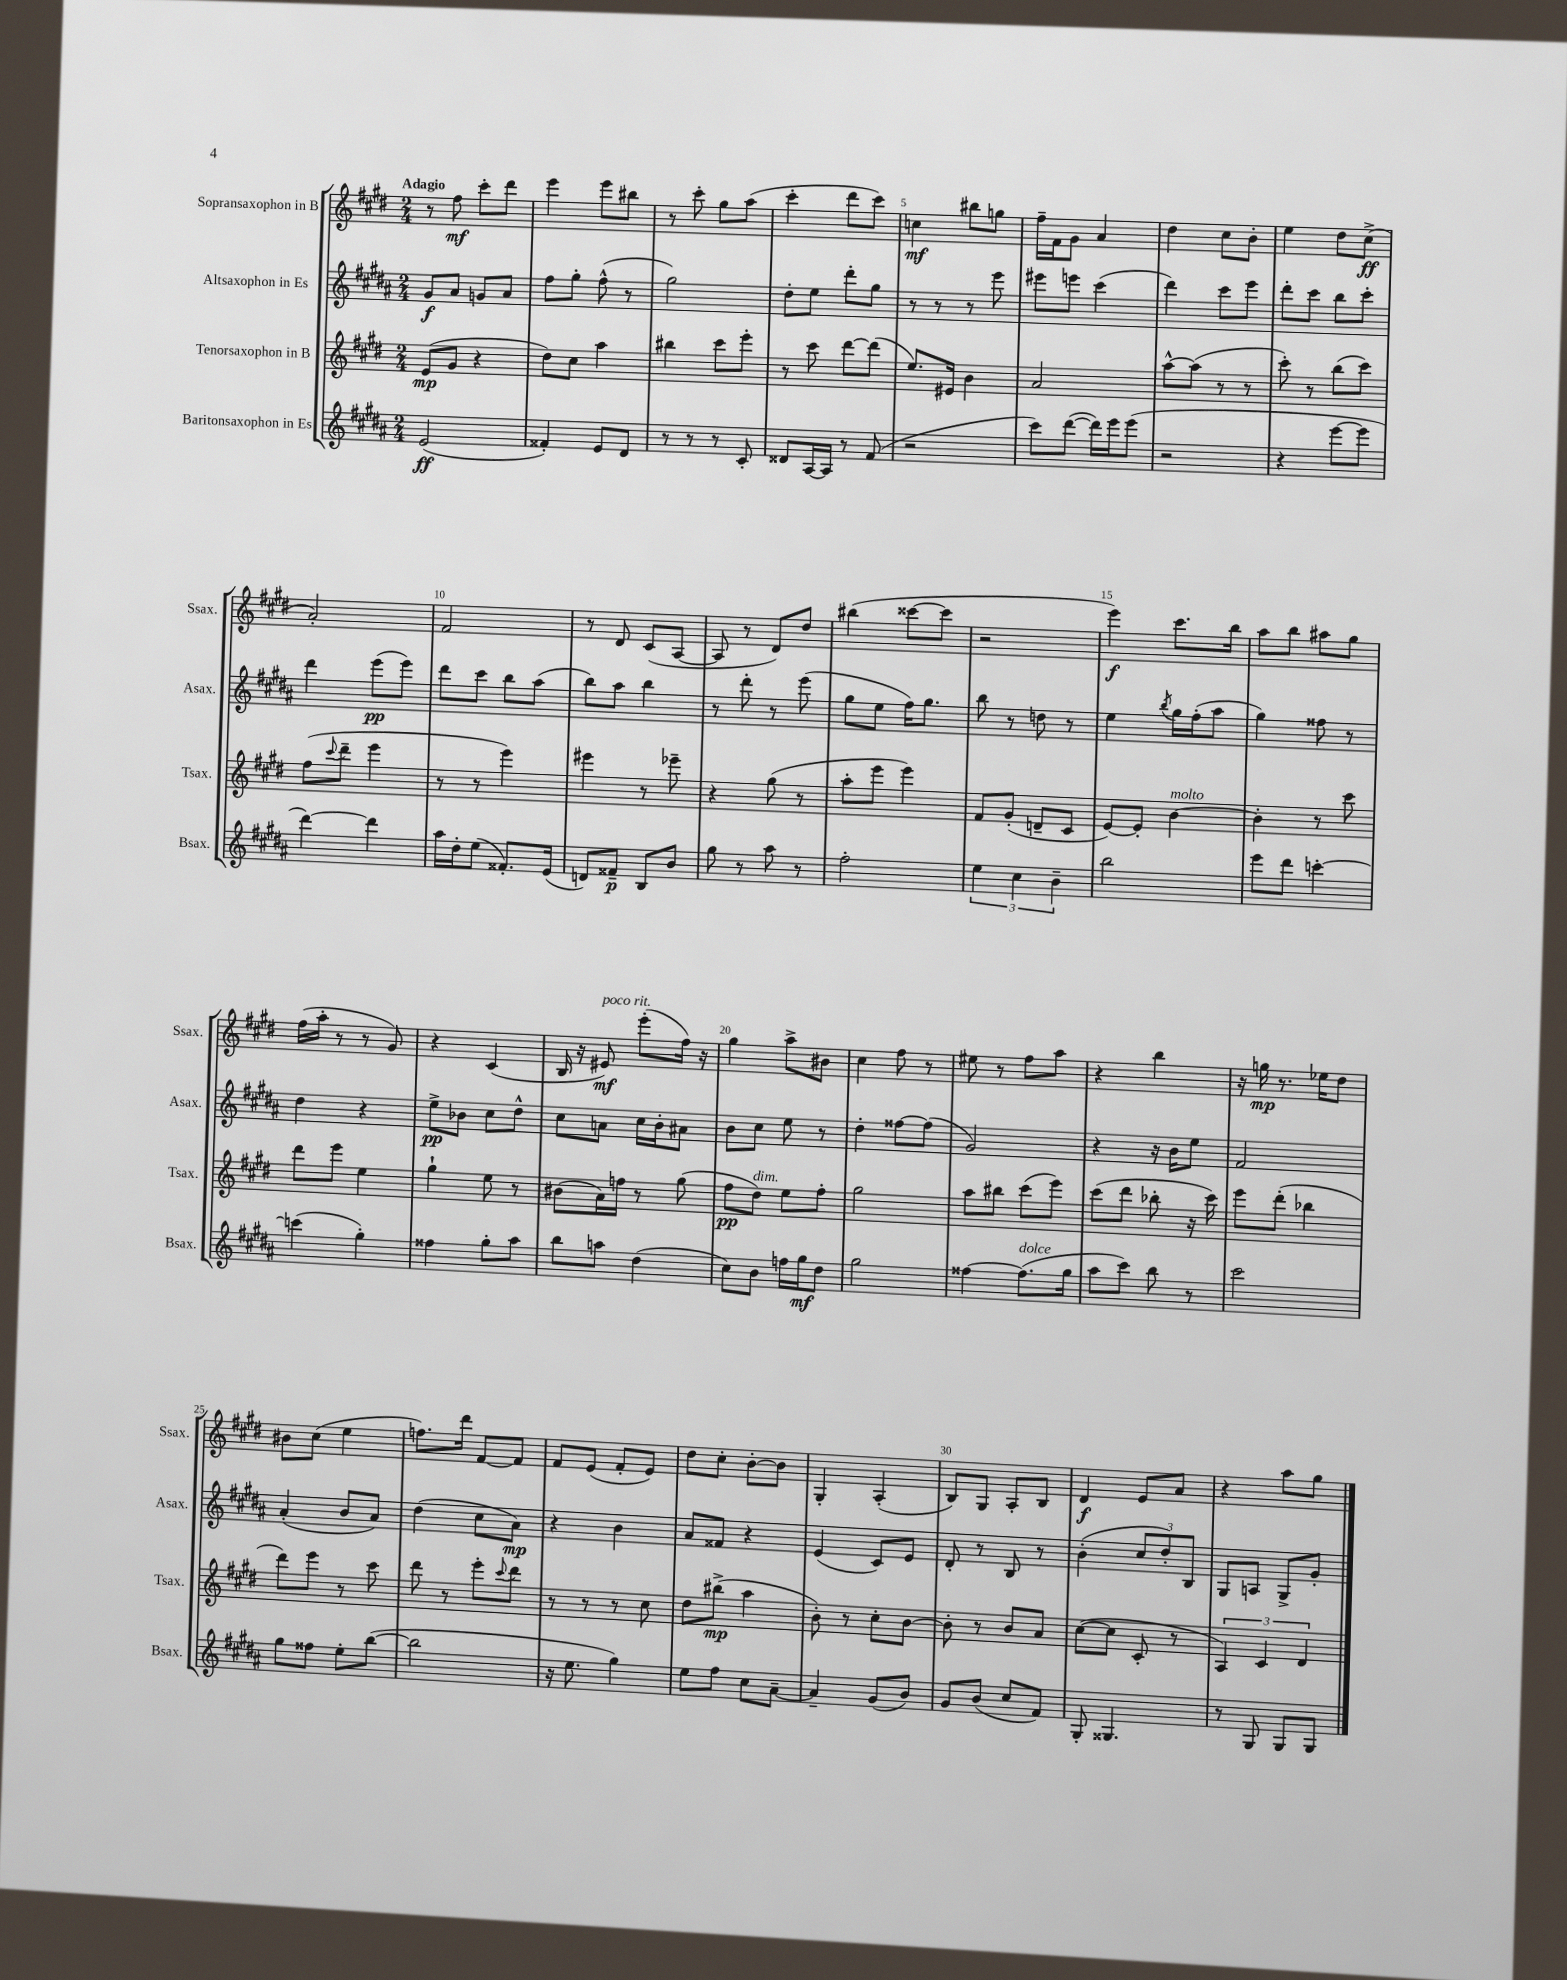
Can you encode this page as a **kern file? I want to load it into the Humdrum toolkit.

**kern	**dynam	**kern	**dynam	**kern	**dynam	**kern	**dynam
*part4	*part4	*part3	*part3	*part2	*part2	*part1	*part1
*staff4	*staff4	*staff3	*staff3	*staff2	*staff2	*staff1	*staff1
*I"Baritonsaxophon in Es	*	*I"Tenorsaxophon in B	*	*I"Altsaxophon in Es	*	*I"Sopransaxophon in B	*
*I'Bsax.	*	*I'Tsax.	*	*I'Asax.	*	*I'Ssax.	*
*clefG2	*	*clefG2	*	*clefG2	*	*clefG2	*
*k[f#c#g#d#a#]	*	*k[f#c#g#d#]	*	*k[f#c#g#d#a#]	*	*k[f#c#g#d#]	*
*M2/4	*	*M2/4	*	*M2/4	*	*M2/4	*
=1	=1	=1	=1	=1	=1	=1	=1
!	!	!	!	!	!	!LO:TX:a:B:t=Adagio	!
(2e/	ff	(8e/L	mp	8g#/L	f	8r	.
.	.	8g#/J	.	8a#/J	.	8ff#\	mf
.	.	4r	.	8gn/L	.	8ccc#'\L	.
.	.	.	.	8a#/J	.	8ddd#\J	.
=2	=2	=2	=2	=2	=2	=2	=2
4f##X'/)	.	8dd#\L)	.	8ff#\L	.	4eee\	.
.	.	8cc#\J	.	8gg#'\J	.	.	.
8e/L	.	4aa\	.	(8ff#^^\	.	8eee\L	.
8d#/J	.	.	.	8r	.	8bb#X\J	.
=3	=3	=3	=3	=3	=3	=3	=3
8r	.	4bb#X\	.	2gg#\)	.	8r	.
8r	.	.	.	.	.	8ccc#'\	.
8r	.	8ccc#\L	.	.	.	8gg#\L	.
8c#'/	.	8eee'\J	.	.	.	(8aa\J	.
=4	=4	=4	=4	=4	=4	=4	=4
8d##X/L	.	8r	.	8dd#'\L	.	4ccc#'\	.
[16A#/L	.	8ccc#\	.	8ee\J	.	.	.
16A#/JJ]	.	.	.	.	.	.	.
8r	.	[8ddd#\L	.	8ddd#'\L	.	8ddd#\L	.
(8f#/	.	(8ddd#\J]	.	8gg#\J	.	8ccc#\J)	.
=5	=5	=5	=5	=5	=5	=5	=5
2r	.	8.ee/L)	.	8r	.	4ccn\	mf
.	.	.	.	8r	.	.	.
.	.	16e#X/Jk	.	.	.	.	.
.	.	4b\	.	8r	.	8bb#X\L	.
.	.	.	.	8eee\	.	8ggn\J	.
=6	=6	=6	=6	=6	=6	=6	=6
8ccc#\L)	.	2a/	.	8eee#X\L	.	16ff#~\LL	.
.	.	.	.	.	.	16f#\J	.
([8ddd#\J	.	.	.	8eeen\J	.	8g#\J	.
16ddd#\LL])	.	.	.	(4ccc#\	.	4a/	.
16eee\J	.	.	.	.	.	.	.
(8eee\J	.	.	.	.	.	.	.
=7	=7	=7	=7	=7	=7	=7	=7
2r	.	[8aa^^\L	.	4ddd#\)	.	4dd#\	.
.	.	(8aa\J]	.	.	.	.	.
.	.	8r	.	8ccc#\L	.	8cc#\L	.
.	.	8r	.	8eee\J	.	8b'\J	.
=8	=8	=8	=8	=8	=8	=8	=8
4r	.	8ccc#'\)	.	8ddd#'\L	.	4ee\	.
.	.	8r	.	8ccc#\J	.	.	.
[8eee\L	.	(8bb\L	.	8bb\L	.	8dd#\L	.
8eee\J]	.	8ccc#\J)	.	8ccc#'\J	.	(8cc#^\J	ff
!!LO:LB:g=z
=9	=9	=9	=9	=9	=9	=9	=9
[4ddd#\)	.	(8ff#\L	.	4ddd#\	.	2a'/)	.
.	.	8qqccc#/	.	.	.	.	.
.	.	8ddd#~\J	.	.	.	.	.
4ddd#\]	.	4eee\	.	(8eee\L	pp	.	.
.	.	.	.	8eee\J)	.	.	.
=10	=10	=10	=10	=10	=10	=10	=10
16aa#\LL	.	8r	.	8ddd#\L	.	2f#/	.
16dd#'\J	.	.	.	.	.	.	.
(8ee\J	.	8r	.	8ccc#\J	.	.	.
8.f##X'/L)	.	4eee\)	.	8bb\L	.	.	.
.	.	.	.	(8aa#\J	.	.	.
(16e/Jk	.	.	.	.	.	.	.
=11	=11	=11	=11	=11	=11	=11	=11
8dn/L)	.	4eee#X\	.	8bb\L)	.	8r	.
8f##X~/J	p	.	.	8aa#\J	.	8d#/	.
8B/L	.	8r	.	4bb\	.	(8c#/L	.
8b/J	.	8eee-X~\	.	.	.	[8A/J	.
=12	=12	=12	=12	=12	=12	=12	=12
8gg#\	.	4r	.	8r	.	8A/]	.
8r	.	.	.	8ddd#'\	.	8r	.
8aa#\	.	(8gg#\	.	8r	.	8d#/L)	.
8r	.	8r	.	(8eee\	.	8dd#/J	.
=13	=13	=13	=13	=13	=13	=13	=13
2ff#'\	.	8aa'\L	.	8gg#\L	.	(4bb#X\	.
.	.	8eee\J	.	8ee\J	.	.	.
.	.	4eee\)	.	16ff#\KL)	.	[8ccc##X\L	.
.	.	.	.	8.gg#\J	.	.	.
.	.	.	.	.	.	8ccc##\J]	.
=14	=14	=14	=14	=14	=14	=14	=14
6ee\	.	8f#/L	.	8bb\	.	2r	.
.	.	(8g#'/J	.	8r	.	.	.
6cc#\	.	.	.	.	.	.	.
.	.	8dn~/L	.	8ddn\	.	.	.
6b~\	.	.	.	.	.	.	.
.	.	8c#/J	.	8r	.	.	.
=15	=15	=15	=15	=15	=15	=15	=15
2bb\	.	[8e/L)	.	4ee\	.	4eee\)	f
.	.	8e'/J]	.	.	.	.	.
.	.	.	.	8qbb/	.	.	.
!	!	!LO:TX:a:i:t=molto	!	!	!	!	!
.	.	[4b\	.	16gg#\LL	.	8.ccc#\L	.
.	.	.	.	(16ff#'\J	.	.	.
.	.	.	.	8aa#\J	.	.	.
.	.	.	.	.	.	16bb\Jk	.
=16	=16	=16	=16	=16	=16	=16	=16
8eee\L	.	4b'\]	.	4gg#\)	.	8aa\L	.
8ddd#\J	.	.	.	.	.	8bb\J	.
[4cccn'\	.	8r	.	8ff##X\	.	8aa#X\L	.
.	.	8ccc#\	.	8r	.	8gg#\J	.
!!LO:LB:g=z
=17	=17	=17	=17	=17	=17	=17	=17
(4cccn\]	.	8ddd#\L	.	4dd#\	.	(16ff#\LL	.
.	.	.	.	.	.	16aa'\JJ	.
.	.	8eee\J	.	.	.	8r	.
4gg#'\)	.	4ee\	.	4r	.	8r	.
.	.	.	.	.	.	8g#/)	.
=18	=18	=18	=18	=18	=18	=18	=18
4ff##X\	.	4gg#`\	.	8ee^\L	pp	4r	.
.	.	.	.	8b-X\J	.	.	.
8gg#'\L	.	8ee\	.	8cc#\L	.	(4c#/	.
8aa#\J	.	8r	.	8dd#^^\J	.	.	.
=19	=19	=19	=19	=19	=19	=19	=19
8bb\L	.	(8b#X\L	.	8cc#\L	.	16B/	.
.	.	.	.	.	.	16r	.
!	!	!	!	!	!	!LO:TX:a:i:t=poco rit.	!
8aan\J	.	16a\L)	.	8an\J	.	8e#X/)	mf
.	.	16ffn\JJ	.	.	.	.	.
(4dd#\	.	8r	.	16cc#\LL	.	(8eee'\L	.
.	.	.	.	16b'\J	.	.	.
.	.	(8gg#\	.	8a#X\J	.	16ff#\Jk)	.
.	.	.	.	.	.	16r	.
=20	=20	=20	=20	=20	=20	=20	=20
8cc#\L)	.	8ff#\L	pp	8b\L	.	4gg#\	.
!	!	!LO:TX:a:i:t=dim.	!	!	!	!	!
8b\J	.	8dd#\J)	.	8cc#\J	.	.	.
16ffn\LL	.	8ee\L	.	8ee\	.	8aa^\L	.
16gg#\J	mf	.	.	.	.	.	.
8dd#\J	.	8ff#'\J	.	8r	.	8b#X\J	.
=21	=21	=21	=21	=21	=21	=21	=21
2gg#\	.	2gg#\	.	4dd#'\	.	4cc#\	.
.	.	.	.	[8ff##X\L	.	8ff#\	.
.	.	.	.	(8ff##\J]	.	8r	.
=22	=22	=22	=22	=22	=22	=22	=22
[4ff##X\	.	8aa\L	.	2g#/)	.	8ee#X\	.
.	.	8bb#X\J	.	.	.	8r	.
!LO:TX:a:i:t=dolce	!	!	!	!	!	!	!
(8.ff##\L]	.	(8ccc#\L	.	.	.	8ff#\L	.
.	.	8eee\J)	.	.	.	8aa\J	.
16gg#\Jk	.	.	.	.	.	.	.
=23	=23	=23	=23	=23	=23	=23	=23
8aa#\L	.	(8ccc#\L	.	4r	.	4r	.
8ccc#\J)	.	8ddd#\J	.	.	.	.	.
8bb\	.	8bb-X'\	.	16r	.	4bb\	.
.	.	.	.	16b\KL	.	.	.
8r	.	16r	.	8ee\J	.	.	.
.	.	16ccc#\)	.	.	.	.	.
=24	=24	=24	=24	=24	=24	=24	=24
2ccc#\	.	8eee\L	.	2f#/	.	16r	.
.	.	.	.	.	.	16ggn\	mp
.	.	(8ddd#'\J	.	.	.	8.r	.
.	.	4bb-X\	.	.	.	.	.
.	.	.	.	.	.	16ee-X\KL	.
.	.	.	.	.	.	8dd#\J	.
!!LO:LB:g=z
=25	=25	=25	=25	=25	=25	=25	=25
8gg#\L	.	8ddd#\L)	.	(4a#'/	.	8b#X\L	.
8ff##X\J	.	8eee\J	.	.	.	(8cc#\J	.
8ee'\L	.	8r	.	8b/L	.	4ee\	.
([8bb\J	.	8ccc#\	.	8a#/J)	.	.	.
=26	=26	=26	=26	=26	=26	=26	=26
2bb\]	.	8ddd#\	.	(4dd#\	.	8.ffn\L)	.
.	.	8r	.	.	.	.	.
.	.	.	.	.	.	16ddd#\Jk	.
.	.	8eee'\L	.	8cc#\L	.	[8f#/L	.
.	.	8qqccc#/	.	.	.	.	.
.	.	8ddd#\J	.	8a#\J)	mp	8f#/J]	.
=27	=27	=27	=27	=27	=27	=27	=27
16r	.	8r	.	4r	.	8f#/L	.
8.ee\	.	.	.	.	.	.	.
.	.	8r	.	.	.	(8e/J	.
4gg#\)	.	8r	.	4b\	.	8f#'/L	.
.	.	8cc#\	.	.	.	8e/J)	.
=28	=28	=28	=28	=28	=28	=28	=28
8ee\L	.	8dd#\L	.	8a#/L	.	8dd#\L	.
8ff#\J	.	(8bb#X^\J	mp	8f##X/J	.	8cc#'\J	.
8cc#\L	.	4aa\	.	4r	.	[8b'\L	.
[8a#~\J	.	.	.	.	.	8b\J]	.
=29	=29	=29	=29	=29	=29	=29	=29
4a#~/]	.	8b'\)	.	(4e/	.	4G#'/	.
.	.	8r	.	.	.	.	.
(8g#/L	.	8cc#'\L	.	8c#/L)	.	(4A'/	.
8b/J)	.	[8b\J	.	8e/J	.	.	.
=30	=30	=30	=30	=30	=30	=30	=30
8g#/L	.	8b'\]	.	8d#'/	.	8B/L)	.
(8b/J	.	8r	.	8r	.	8G#/J	.
8cc#/L	.	8b/L	.	8B/	.	8A'/L	.
8f#/J)	.	8a/J	.	8r	.	8B/J	.
=31	=31	=31	=31	=31	=31	=31	=31
8G#'/	.	([8cc#\L	.	(4b'\	.	4d#/	f
4.G##X/	.	8cc#\J]	.	.	.	.	.
.	.	8c#'/	.	12cc#/L	.	8e/L	.
.	.	.	.	12dd#'/)	.	.	.
.	.	8r	.	.	.	8a/J	.
.	.	.	.	12B/J	.	.	.
=32	=32	=32	=32	=32	=32	=32	=32
8r	.	6A/)	.	8G#/L	.	4r	.
8G#/	.	.	.	8An/J	.	.	.
.	.	6c#/	.	.	.	.	.
8G#/L	.	.	.	8G#^/L	.	8aa\L	.
.	.	6d#/	.	.	.	.	.
8G#/J	.	.	.	8g#'/J	.	8gg#\J	.
==	==	==	==	==	==	==	==
*-	*-	*-	*-	*-	*-	*-	*-
